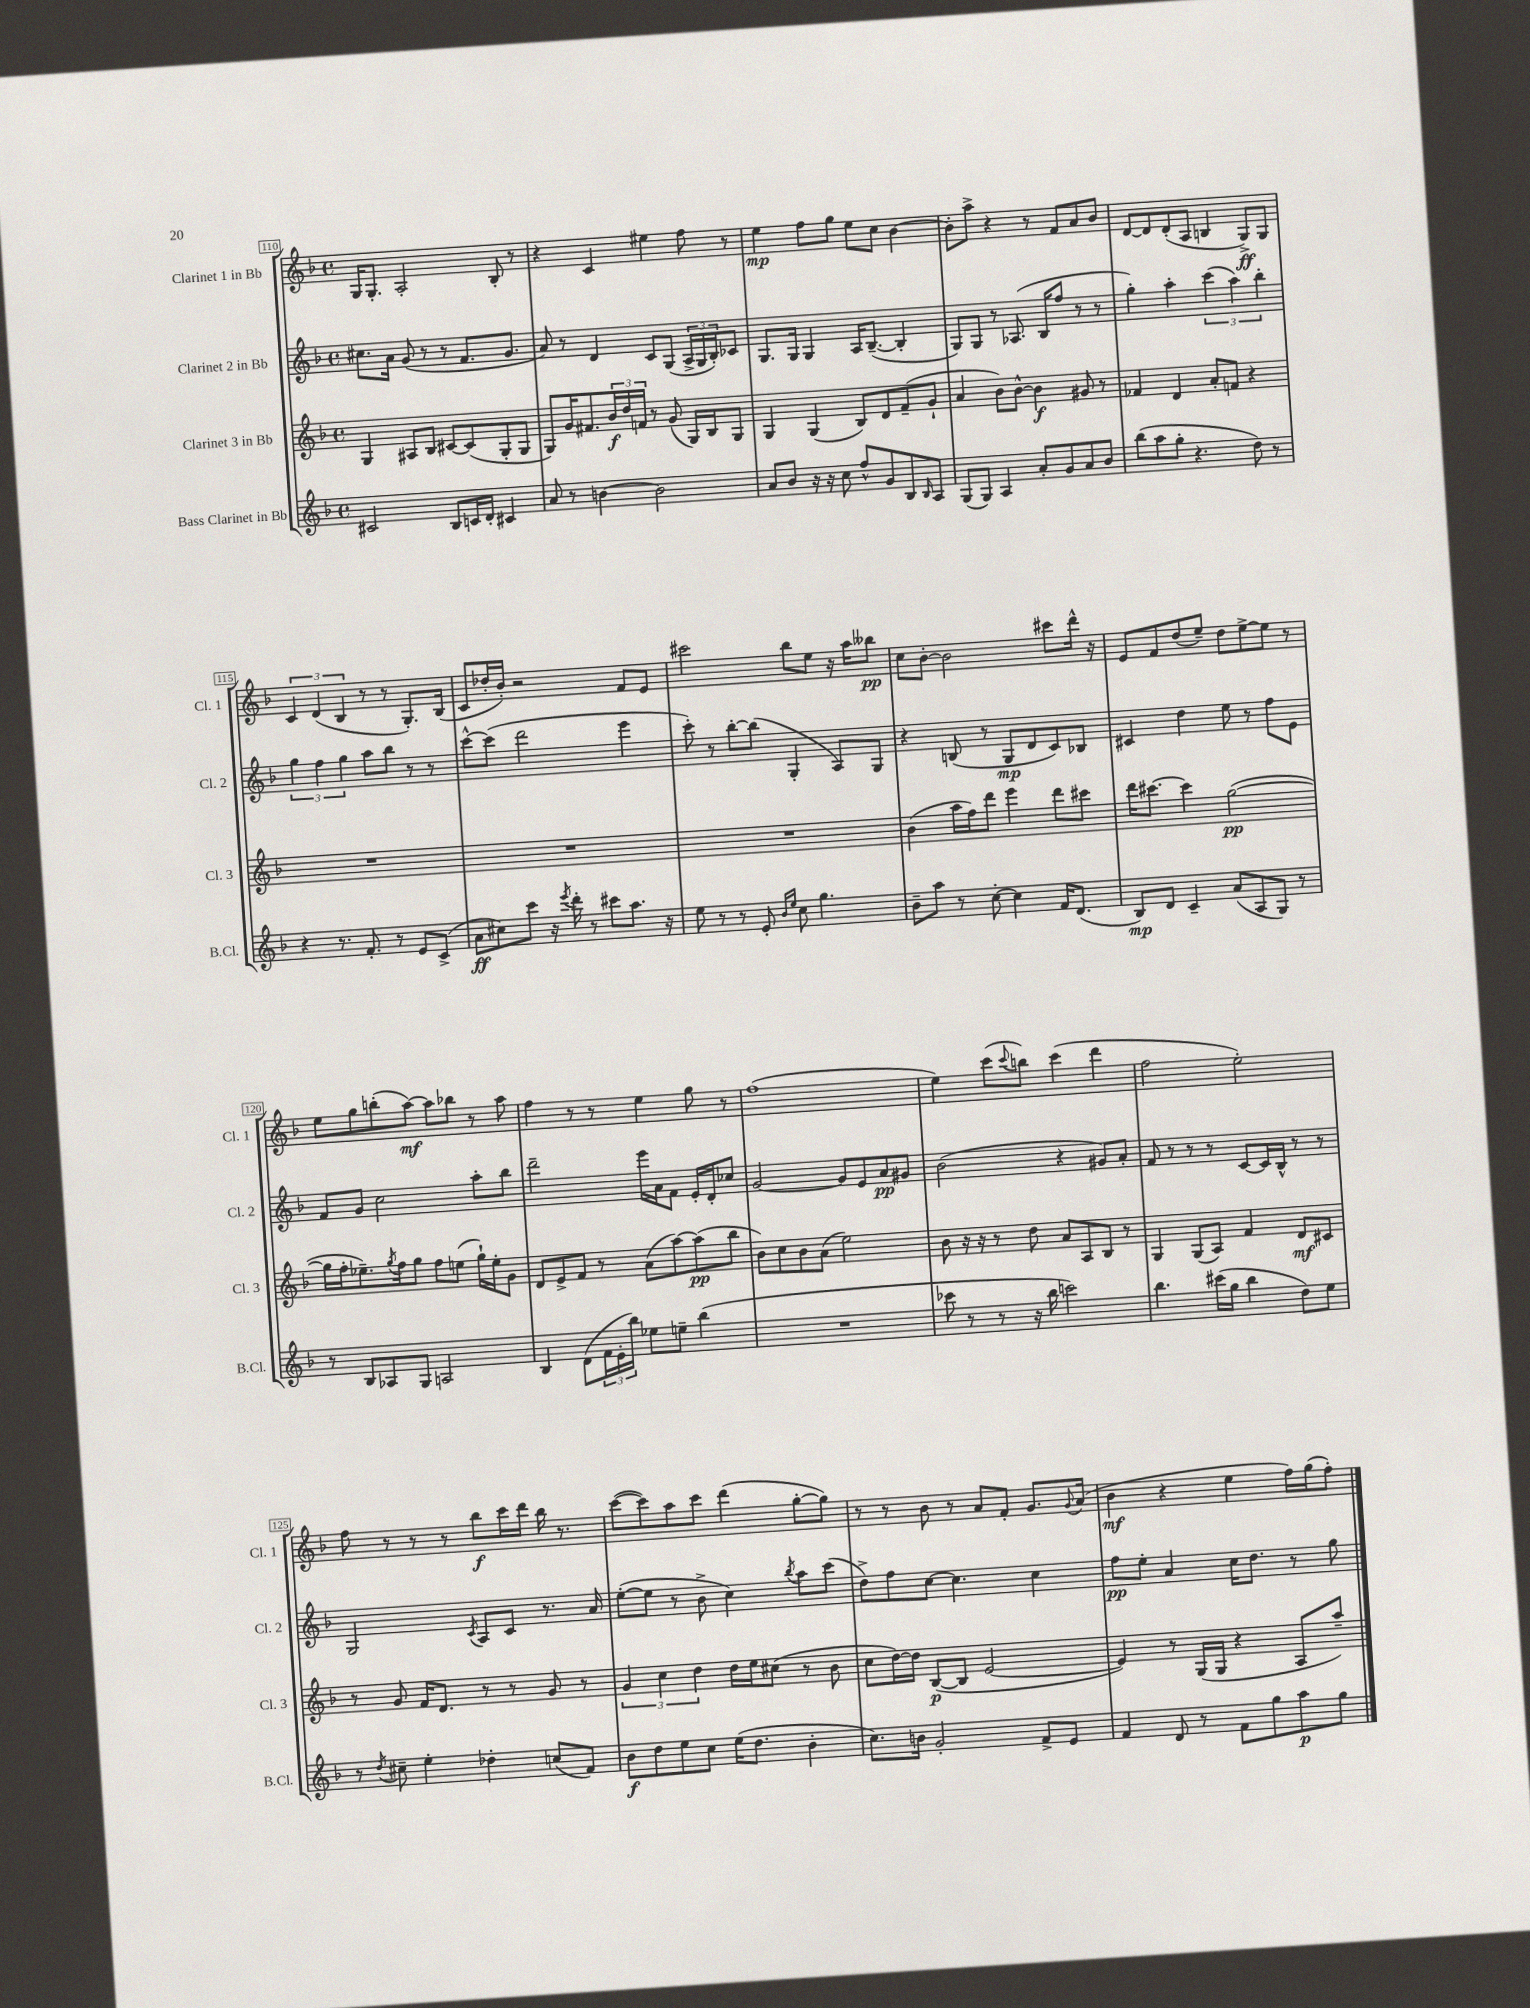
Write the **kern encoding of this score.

**kern	**kern	**kern	**kern
*staff4	*staff3	*staff2	*staff1
*clefG2	*clefG2	*clefG2	*clefG2
*k[b-]	*k[b-]	*k[b-]	*k[b-]
*M4/4	*M4/4	*M4/4	*M4/4
*met(c)	*met(c)	*met(c)	*met(c)
2c#/	4G/	8.cc#\L	16G/LK
.	.	.	8.G'/J
.	.	16a\Jk	.
.	8A#/L	(8g/	2A'/
.	8B-/J	8r	.
8B-/L	[8c#/L	8r	.
16c/L	(8c#/]	8.f/L	.
16d'/JJ	.	.	.
4c#/	8G'/	.	8B-'/
.	.	8.g/J	.
.	8G/J	.	8r
=	=	=	=
8a/	8G/L)	8a/)	4r
8r	16g/K	8r	.
.	8.f#/	.	.
[4b\	.	4d/	4c/
.	24b-/L	.	.
.	24dd/	.	.
.	24f/JJ	.	.
2b\]	8r	8c/L	4ee#\
.	(8g/	(8G/J	.
.	16G/LL)	24A^/LL	8ff\
.	.	24G/	.
.	16B-/J	.	.
.	.	24B-'/J)	.
.	8G/J	8c-/J	8r
=	=	=	=
8a/L	4G/	8.G/L	4ee\
8b-/J	.	.	.
.	.	16G/Jk	.
16r	(4G/	4G/	8ff\L
16r	.	.	.
8cc\	.	.	8gg\J
8ff^^/L	8B-/L)	16A/LK	8ee\L
.	.	([8.B-~/J	.
8g/	8d/	.	8cc\J
8B-/	(8f~/	4B-'/]	[4b-\
16qqB-/	.	.	.
8A/J	8g`/J	.	.
=	=	=	=
(8G/L	4a/	8G/L)	8b-'\]L
8G/J)	.	8G/J	8aa^\J
4A/	8b-\L)	8r	4r
.	[8b-^^\J	(8.A-/	.
8a'/L	4b-\]	.	8r
.	.	16B-/LK	.
8g/	.	8ff/J	8f/L
8a/	8g#/	8r	8a/
8b-/J	8r	8r	8b-/J
=	=	=	=
(8bb-\L	4f-/	4gg'\)	[8d/L
8aa\	.	.	8d/]
8gg'\J	4d/	4aa'\	(8d'/
4.r	.	.	8A/J
.	8a'/L	(6ccc\	4B/
.	8f/J	.	.
.	.	6aa\)	.
8dd\)	4r	.	8G^/L)
.	.	6bb-'\	.
8r	.	.	8G/J
=	=	=	=
4r	1r	6gg\	6c/
.	.	6ff\	(6d/
8.r	.	.	.
.	.	6gg\	6B-/
8.f'/	.	.	.
.	.	8aa\L	8r
8r	.	8bb-\J	8r
8e/L	.	8r	8.G'/L)
(8c^/J	.	8r	.
.	.	.	(16B-/Jk
=	=	=	=
8a\L	1r	[8ccc^^\L	8c/L
8cc#\)	.	(8ccc\]J	16dd-'/L
.	.	.	16b-'/JJ)
8ccc\J	.	2ddd\	2r
16r	.	.	.
8qeee/	.	.	.
16ddd'\	.	.	.
8r	.	.	.
8ccc#\L	.	.	.
8.aa\J	.	4eee\	8f/L
.	.	.	8e/J
16r	.	.	.
=	=	=	=
8ee\	1r	8ccc'\)	2ccc#\
8r	.	8r	.
8r	.	[8bb-'\L	.
8e'/	.	(8bb-\]J	.
16qqb-/LL	.	.	.
16qqee/JJ	.	.	.
8cc\	.	4G'/	8bb-\L
4.gg\	.	.	8ee\J
.	.	8A/L)	16r
.	.	.	16aa\LK
.	.	8G/J	8bb--\J
=	=	=	=
8b-~\L	(4b-\	4r	8cc\L
8aa\J	.	.	[8b-'\J
8r	16aa\LL	(8B/	2b-\]
.	16ff\J)	.	.
[8cc'\	8ddd\J	8r	.
4cc\]	4eee\	8G/L	.
.	.	8d/	.
16f/LK	8ddd\L	8c/)	8ccc#\L
(8.d/J	.	.	.
.	8ccc#\J	8B-/J	16ddd^^\Jk
.	.	.	16r
=	=	=	=
8B-/L)	16ddd\LK	4c#/	8e/L
.	[8.ccc#\J	.	.
8d/J	.	.	8f/
4c~/	4ccc#\]	4dd\	(8dd/
.	.	.	8ee~/J)
(8a/L	([2gg\	8ee\	8dd\L
8A/	.	8r	[8ee^\
8G/J)	.	8ff\L	8ee\]J
8r	.	8e\J	8r
=	=	=	=
8r	16gg\]LL	8f/L	8ee\L
.	16ff'\J	.	.
8B-/L	8.ee-~\)	8g/J	8gg\
8A-/	.	2cc\	(8bb'\
.	8qgg/	.	.
.	16ff\k	.	.
8G/J	8gg\J	.	[8aa\J)
2A/	8ff\L	.	8aa\]L
.	(8ee\J	.	8bb-\J
.	16gg`\LL)	8aa'\L	8r
.	16ee'\J	.	.
.	8g\J	8bb-\J	8aa\
=	=	=	=
4B-/	8d/L	2ddd~\	4ff\
.	8e^/	.	.
(8d\L	8f/J	.	8r
24f\L	8r	.	8r
24e'\	.	.	.
24bb-\JJ)	.	.	.
8ee-\L	(8a\L	16eee\LL	4ee\
.	.	16a\J	.
8ee~\J	[8aa\)	8f\J	.
(4bb-\	(8aa\]	16e'/LL	8gg\
.	.	16d'/J	.
.	8bb-\J	8cc-/J	8r
=	=	=	=
1r	8b-\L)	[2g/	(1ff
.	8cc\	.	.
.	8b-\	.	.
.	(8a\J	.	.
.	2ee\)	8g/]L	.
.	.	8e/	.
.	.	8a/	.
.	.	8g#/J	.
=	=	=	=
8ccc-\	8b-\	(2b-\	4ee\)
8r	16r	.	.
.	16r	.	.
8r	8r	.	(8ccc\L
.	.	.	8qqccc/
16r	8dd\	.	8bb\J)
16bb-\	.	.	.
2ccc\)	8a/L	4r	(4ccc\
.	8A/	.	.
.	8B-/J	8g#/L)	4ddd\
.	8r	8a'/J	.
=	=	=	=
4.bb-\	4G/	8f/	2ff\
.	.	8r	.
.	(8G/L	8r	.
(16ccc#\LL	8A/J)	8r	.
16gg\JJ	.	.	.
4bb-\	4f/	[8c/L	2ee'\)
.	.	16c/]L	.
.	.	16B-^^/JJ	.
8dd\L)	8d/L	8r	.
8ee\J	8c#/J	8r	.
=	=	=	=
8r	8r	2G/	8ff\
8qdd/	.	.	.
8cc#~\	8g/	.	8r
4ee'\	16f/LK	.	8r
.	8.d/J	.	.
.	.	.	8r
.	.	8qc/	.
4dd-'\	8r	8A/L	8bb-\L
.	8r	8c/J	16ccc\L
.	.	.	16ddd\JJ
(8cc/L	8g/	8.r	16bb-\
.	.	.	8.r
8f/J)	8r	.	.
.	.	16a/	.
=	=	=	=
8b-\L	6g/	([8ee'\L	([8ccc\L
8dd\	.	8ee\]J	8ccc\])
.	6cc\	.	.
8ee\	.	8r	8aa\
.	6dd\	.	.
8cc\J	.	8b-^\	8ccc\J
(16ee\LK	16dd\LL	4cc\)	(4ddd\
8.dd\J	16ee\J	.	.
.	(8cc#\J	.	.
.	.	8qbb-/	.
4b-'\	8r	8aa\L	[8gg'\L
.	8b-\	(8ccc\J	8gg\]J)
=	=	=	=
8.cc\L)	8cc\L	8dd^\L)	8r
.	[16dd\L)	8ff\	8r
16b\Jk	16dd\]JJ	.	.
2g'/	([8B-/L	[8cc\J	8b-\
.	8B-/]J	4.cc\]	8r
.	[2e/	.	8a/L
.	.	.	8f'/J
8f^/L	.	4cc\	8.g/L
8e/J	.	.	.
.	.	.	8qqg/
.	.	.	(16a/Jk
=	=	=	=
4f/	4e/])	8ff\L	4b-\
.	.	8ee'\J	.
8d/	8r	4a/	4r
8r	(16G/LL	.	.
.	16G/JJ	.	.
8f\L	4r	16cc\LK	4ee\
.	.	8.dd\J	.
8gg\	.	.	.
8aa\	8A/L	8r	16ff\LL)
.	.	.	(16gg\J
8gg\J	8aa~/J)	8gg\	8ff'\J)
==	==	==	==
*-	*-	*-	*-
